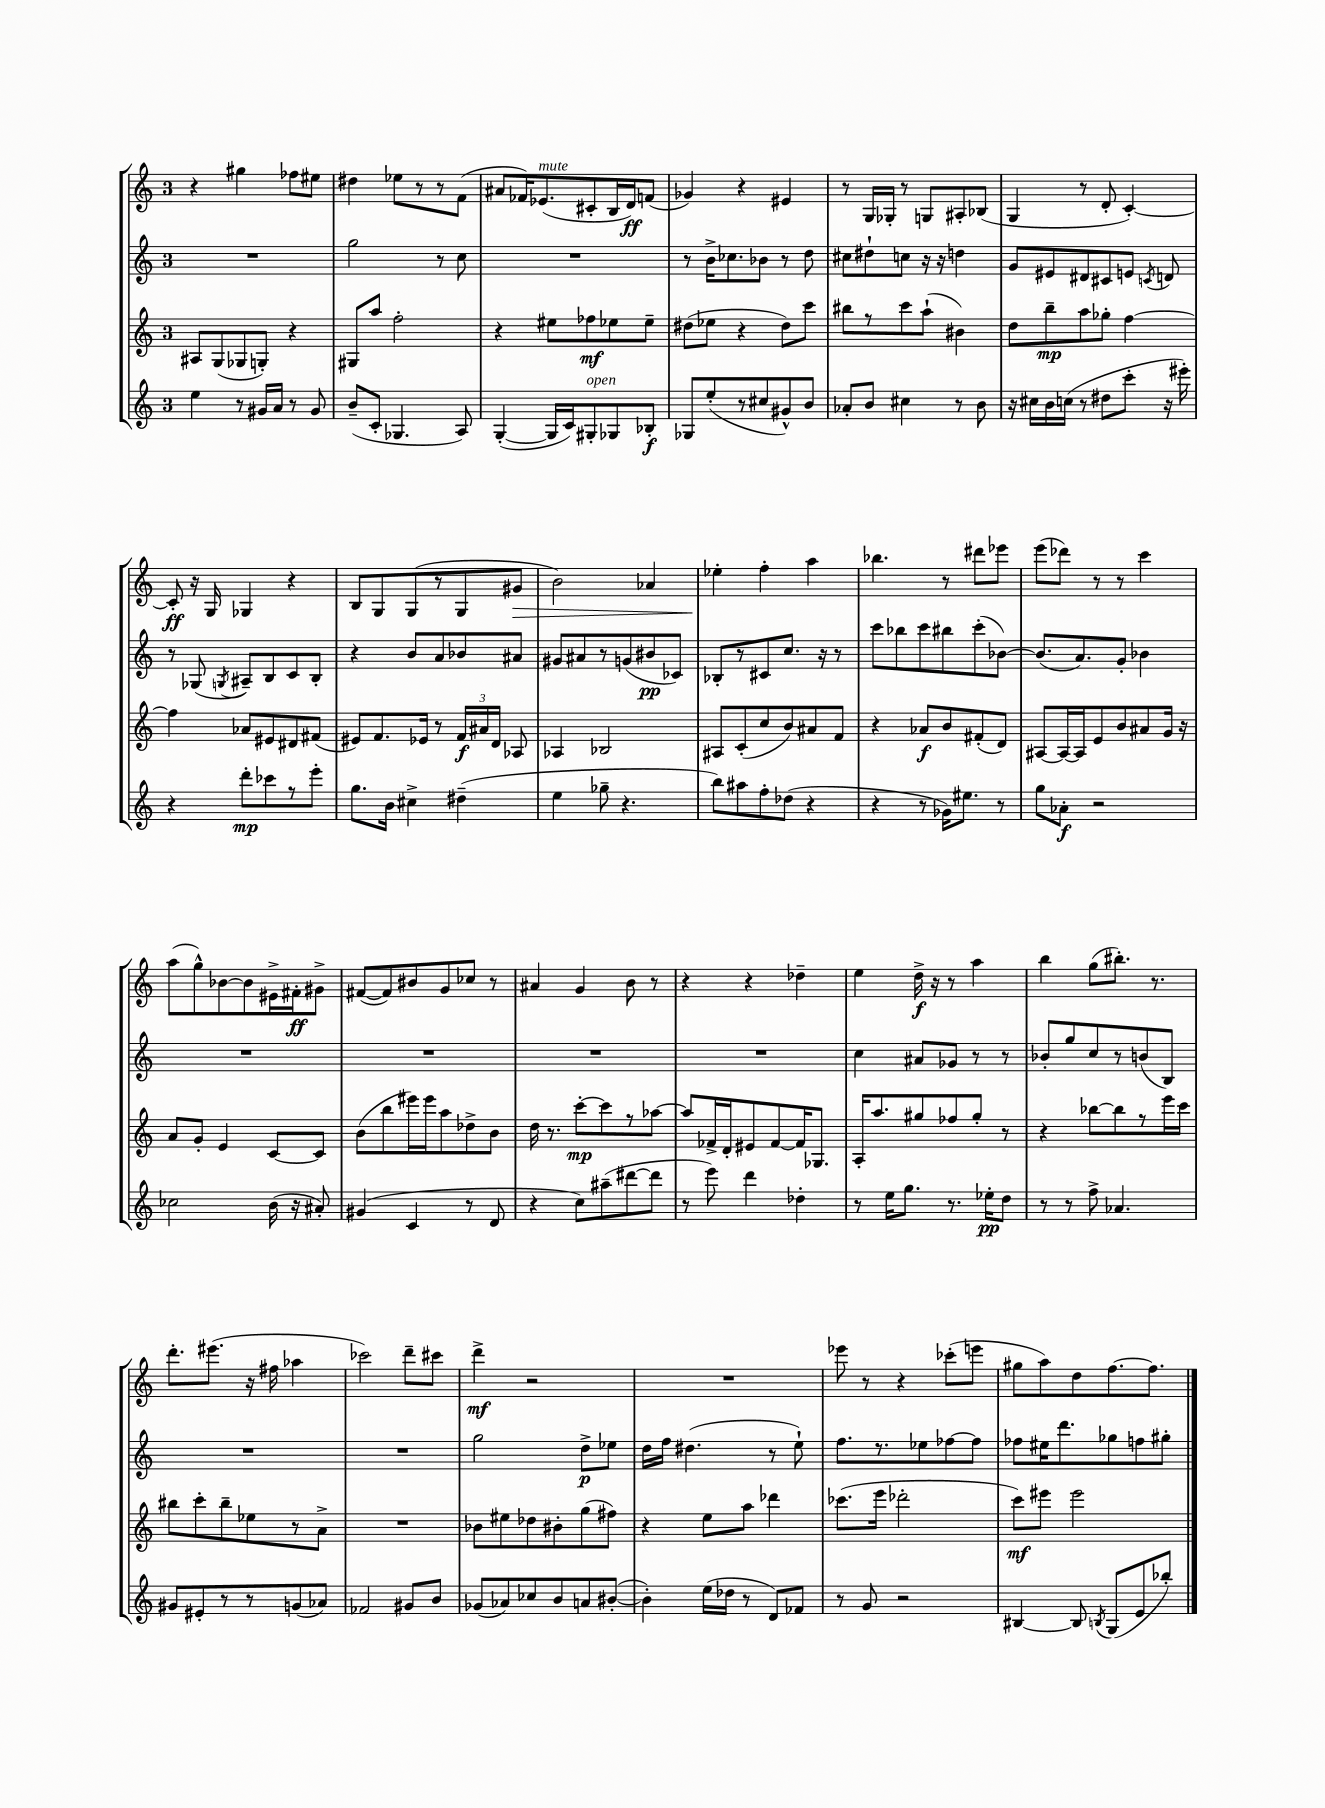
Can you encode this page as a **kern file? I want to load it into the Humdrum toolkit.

**kern	**dynam	**kern	**dynam	**kern	**dynam	**kern	**dynam
*part4	*part4	*part3	*part3	*part2	*part2	*part1	*part1
*staff4	*staff4	*staff3	*staff3	*staff2	*staff2	*staff1	*staff1
*clefG2	*	*clefG2	*	*clefG2	*	*clefG2	*
*k[]	*	*k[]	*	*k[]	*	*k[]	*
*M3/4	*	*M3/4	*	*M3/4	*	*M3/4	*
=26	=26	=26	=26	=26	=26	=26	=26
4ee\	.	8A#X/L	.	2.r	.	4r	.
.	.	(8G/	.	.	.	.	.
8r	.	8G-X/	.	.	.	4gg#X\	.
16g#X/LL	.	8Gn'/J)	.	.	.	.	.
16a/JJ	.	.	.	.	.	.	.
8r	.	4r	.	.	.	8ff-X\L	.
8g#/	.	.	.	.	.	8ee#X\J	.
=27	=27	=27	=27	=27	=27	=27	=27
(8b~/L	.	8G#X/L	.	2gg\	.	4dd#X\	.
8c'/J	.	8aa/J	.	.	.	.	.
4.G-X/	.	2ff'\	.	.	.	8ee-X\L	.
.	.	.	.	.	.	8r	.
.	.	.	.	8r	.	8r	.
8A/)	.	.	.	8cc\	.	(8f\J	.
=28	=28	=28	=28	=28	=28	=28	=28
([4G'/	.	4r	.	2.r	.	8a#X/L	.
.	.	.	.	.	.	16f-X/K)	.
!	!	!	!	!	!	!LO:TX:a:i:t=mute	!
.	.	.	.	.	.	(8.e-X/	.
16G/LL]	.	8ee#X\L	.	.	.	.	.
16c/J)	.	.	.	.	.	.	.
!LO:TX:a:i:t=open	!	!	!	!	!	!	!
8G#X'/	.	8ff-X\	mf	.	.	8c#X'/	.
8G-X/	.	8ee-X\	.	.	.	16B/L	.
.	.	.	.	.	.	16d/J)	ff
8B-X'/J	f	8ee-~\J	.	.	.	(8fn/J	.
=29	=29	=29	=29	=29	=29	=29	=29
8G-X/L	.	(8dd#X\L	.	8r	.	4g-X/)	.
(8ee'/	.	8ee-X\J	.	16b^\KL	.	.	.
.	.	.	.	8.cc-X\	.	.	.
8r	.	4r	.	.	.	4r	.
8cc#X/	.	.	.	8b-X\J	.	.	.
8g#X^^/)	.	8dd#\L)	.	8r	.	4e#X/	.
8b/J	.	8ccc\J	.	8dd\	.	.	.
=30	=30	=30	=30	=30	=30	=30	=30
8a-X'/L	.	8bb#X\L	.	8cc#X\L	.	8r	.
8b/J	.	8r	.	8dd#X`\	.	16G/LL	.
.	.	.	.	.	.	16G-X'/JJ	.
4cc#X\	.	8ccc\	.	8ccn\J	.	8r	.
.	.	(8aa`\J	.	16r	.	8Gn/L	.
.	.	.	.	16r	.	.	.
8r	.	4b#X\)	.	4ddn\	.	8A#X'/	.
8b\	.	.	.	.	.	(8B-X/J	.
=31	=31	=31	=31	=31	=31	=31	=31
16r	.	8dd\L	.	8g/L	.	4G/	.
16cc#X\LL	.	.	.	.	.	.	.
16b\	.	8bb~\	mp	8e#X/	.	.	.
(16ccn\JJ	.	.	.	.	.	.	.
8r	.	8aa\	.	8d#X/	.	8r	.
8dd#X\L	.	8gg-X'\J	.	8c#X/	.	8d'/	.
8ccc'\J	.	[4ff\	.	8en/J	.	[4c'/)	.
.	.	.	.	8qcn/	.	.	.
16r	.	.	.	8dn/	.	.	.
16eee#X'\)	.	.	.	.	.	.	.
!!LO:LB:g=z
=32	=32	=32	=32	=32	=32	=32	=32
4r	.	4ff\]	.	8r	.	8c'/]	ff
.	.	.	.	(8G-X/	.	16r	.
.	.	.	.	.	.	16G/	.
.	.	.	.	8qGn/	.	.	.
8ddd'\L	mp	8a-X/L	.	8A#X~/L)	.	4G-X/	.
8ccc-X\	.	8e#X/	.	8B/	.	.	.
8r	.	8d#X/	.	8c/	.	4r	.
8eee'\J	.	(8f#X/J	.	8B'/J	.	.	.
=33	=33	=33	=33	=33	=33	=33	=33
8.gg\L	.	8e#X/L)	.	4r	.	8B/L	.
.	.	8.f/	.	.	.	8G/	.
16b\Jk	.	.	.	.	.	.	.
4cc#X^\	.	.	.	8b/L	.	(8G/	.
.	.	16e-X/Jk	.	.	.	.	.
.	.	8r	.	8a/	.	8r	.
(4dd#X~\	.	24f/LL	f	8b-X/	.	8G/	.
.	.	24a#X/	.	.	.	.	.
.	.	24d/JJ	.	.	.	.	.
!	!	!	!	!	!	!	!LO:HP:b
.	.	8A-X/	.	8a#X/J	.	8g#X/J	>
=34	=34	=34	=34	=34	=34	=34	=34
4ee\	.	4A-X/	.	8g#X/L	.	2b\)	.
.	.	.	.	8a#X/	.	.	.
8gg-X~\	.	2B-X/	.	8r	.	.	.
4.r	.	.	.	(8gn/	.	.	.
.	.	.	.	8b#X/	pp	4a-X/	.
.	.	.	.	8c-X/J)	.	.	.
=35	=35	=35	=35	=35	=35	=35	=35
8bb\L)	.	8A#X/L	.	8B-X'/L	.	4ee-X'\	.
8aa#X\	.	(8c'/	.	8r	.	.	.
8ff'\	.	8cc/	.	8c#X/	.	4ff'\	]
(8dd-X\J	.	8b/)	.	8.cc/J	.	.	.
4r	.	8a#X/	.	.	.	4aa\	.
.	.	.	.	16r	.	.	.
.	.	8f/J	.	8r	.	.	.
=36	=36	=36	=36	=36	=36	=36	=36
4r	.	4r	.	8ccc\L	.	4.bb-X\	.
.	.	.	.	8bb-X\	.	.	.
8r	.	8a-X/L	f	8ccc\	.	.	.
16g-X\KL)	.	8b/	.	8bb#X\	.	8r	.
8.ee#X\J	.	.	.	.	.	.	.
.	.	(8f#X'/	.	(8ccc'\	.	8ddd#X\L	.
8r	.	8d/J)	.	[8b-X\J)	.	8eee-X\J	.
=37	=37	=37	=37	=37	=37	=37	=37
8gg\L	.	[8A#X/L	.	(8.b-/L]	.	(8eee\L	.
8a-X'\J	f	16A#/L_	.	.	.	8ddd-X\J)	.
.	.	16A#/J]	.	8.a/)	.	.	.
2r	.	8e/	.	.	.	8r	.
.	.	8b/	.	8g'/J	.	8r	.
.	.	8a#X/	.	4b-X\	.	4ccc\	.
.	.	16g/Jk	.	.	.	.	.
.	.	16r	.	.	.	.	.
!!LO:LB:g=z
=38	=38	=38	=38	=38	=38	=38	=38
2cc-X\	.	8a/L	.	2.r	.	(8aa\L	.
.	.	8g'/J	.	.	.	8gg^^\)	.
.	.	4e/	.	.	.	[8b-X\	.
.	.	.	.	.	.	8b-\]	.
(16b\	.	[8c/L	.	.	.	16e#X^\L	.
16r	.	.	.	.	.	16f#X'\J	ff
8a#X'/)	.	8c/J]	.	.	.	8g#X^\J	.
=39	=39	=39	=39	=39	=39	=39	=39
(4g#X/	.	(8b\L	.	2.r	.	([8f#X/L	.
.	.	8bb\	.	.	.	8f#/])	.
4c/	.	16eee#X\L)	.	.	.	8b#X/	.
.	.	16eee#\J	.	.	.	.	.
.	.	8aa\	.	.	.	8g/	.
8r	.	8dd-X^\	.	.	.	8cc-X/J	.
8d/	.	8b\J	.	.	.	8r	.
=40	=40	=40	=40	=40	=40	=40	=40
4r	.	16dd\	.	2.r	.	4a#X/	.
.	.	8.r	.	.	.	.	.
8cc\L)	.	[8ccc'\L	mp	.	.	4g/	.
(8aa#X~\	.	8ccc\]	.	.	.	.	.
[8ddd#X\	.	8r	.	.	.	8b\	.
8ddd#\J]	.	[8aa-X\J	.	.	.	8r	.
=41	=41	=41	=41	=41	=41	=41	=41
8r	.	8aa-/L]	.	2.r	.	4r	.
8eee\)	.	16f-X^/L	.	.	.	.	.
.	.	16d'/J	.	.	.	.	.
4ddd\	.	8e#X/	.	.	.	4r	.
.	.	[8f-/	.	.	.	.	.
4dd-X'\	.	16f-/K]	.	.	.	4dd-X~\	.
.	.	8.G-X/J	.	.	.	.	.
=42	=42	=42	=42	=42	=42	=42	=42
8r	.	16A'/KL	.	4cc\	.	4ee\	.
.	.	8.aa/	.	.	.	.	.
16ee\KL	.	.	.	.	.	.	.
8.gg\J	.	.	.	.	.	.	.
.	.	8gg#X/	.	8a#X/L	.	16dd^\	f
.	.	.	.	.	.	16r	.
8.r	.	8ff-X/	.	8g-X/J	.	8r	.
.	.	8gg#'/J	.	8r	.	4aa\	.
16ee-X'\KL	pp	.	.	.	.	.	.
8dd\J	.	8r	.	8r	.	.	.
=43	=43	=43	=43	=43	=43	=43	=43
8r	.	4r	.	8b-X'/L	.	4bb\	.
8r	.	.	.	8gg/	.	.	.
8ff^\	.	[8bb-X\L	.	8cc/	.	(8gg\L	.
4.a-X/	.	8bb-\]	.	8r	.	8.bb#X'\J)	.
.	.	8r	.	(8bn/	.	.	.
.	.	.	.	.	.	8.r	.
.	.	16eee\L	.	8B/J)	.	.	.
.	.	16ccc\JJ	.	.	.	.	.
!!LO:LB:g=z
=44	=44	=44	=44	=44	=44	=44	=44
8g#X/L	.	8bb#X\L	.	2.r	.	8.ddd'\L	.
8e#X'/	.	8ccc'\	.	.	.	.	.
.	.	.	.	.	.	(8.eee#X\J	.
8r	.	8bb#~\	.	.	.	.	.
8r	.	8ee-X\	.	.	.	16r	.
.	.	.	.	.	.	16ff#X\	.
(8gn/	.	8r	.	.	.	4aa-X\	.
8a-X/J)	.	8a^\J	.	.	.	.	.
=45	=45	=45	=45	=45	=45	=45	=45
2f-X/	.	2.r	.	2.r	.	2ccc-X\)	.
8g#X/L	.	.	.	.	.	8ddd~\L	.
8b/J	.	.	.	.	.	8ccc#X\J	.
=46	=46	=46	=46	=46	=46	=46	=46
(8g-X/L	.	8b-X\L	.	2gg\	.	4ddd^\	mf
8a-X/)	.	8ee#X\	.	.	.	.	.
8cc-X/	.	8dd-X\	.	.	.	2r	.
8b/	.	8b#X'\	.	.	.	.	.
8an/	.	(8gg\	.	8dd^\L	p	.	.
([8b#X'/J	.	8ff#X\J)	.	8ee-X\J	.	.	.
=47	=47	=47	=47	=47	=47	=47	=47
4b#'\])	.	4r	.	16dd\LL	.	2.r	.
.	.	.	.	16ff\JJ	.	.	.
.	.	.	.	(4.dd#X\	.	.	.
(16ee\LL	.	8ee\L	.	.	.	.	.
16dd-X\JJ	.	.	.	.	.	.	.
8r	.	8aa\J	.	.	.	.	.
8d/L)	.	4ddd-X\	.	8r	.	.	.
8f-X/J	.	.	.	8ee`\)	.	.	.
=48	=48	=48	=48	=48	=48	=48	=48
8r	.	(8.ccc-X\L	.	8.ff\L	.	8eee-X\	.
8g/	.	.	.	.	.	8r	.
.	.	16eee\Jk	.	8.r	.	.	.
2r	.	2ddd-X'\	.	.	.	4r	.
.	.	.	.	8ee-X\	.	.	.
.	.	.	.	[8ff-X\	.	(8ccc-X'\L	.
.	.	.	.	8ff-\J]	.	8eeen\J	.
=49	=49	=49	=49	=49	=49	=49	=49
[4B#X/	.	8ccc\L)	mf	8ff-X\L	.	8gg#X\L	.
.	.	8eee#X\J	.	16ee#X\K	.	8aa\)	.
.	.	.	.	8.ddd\	.	.	.
8B#/]	.	2eee#\	.	.	.	8dd\	.
8qBn/	.	.	.	.	.	.	.
(8G/L	.	.	.	8gg-X\	.	[8.ff\	.
8e/	.	.	.	8ffn\	.	.	.
.	.	.	.	.	.	8.ff\J]	.
8bb-X'/J)	.	.	.	8gg#X'\J	.	.	.
==	==	==	==	==	==	==	==
*-	*-	*-	*-	*-	*-	*-	*-
